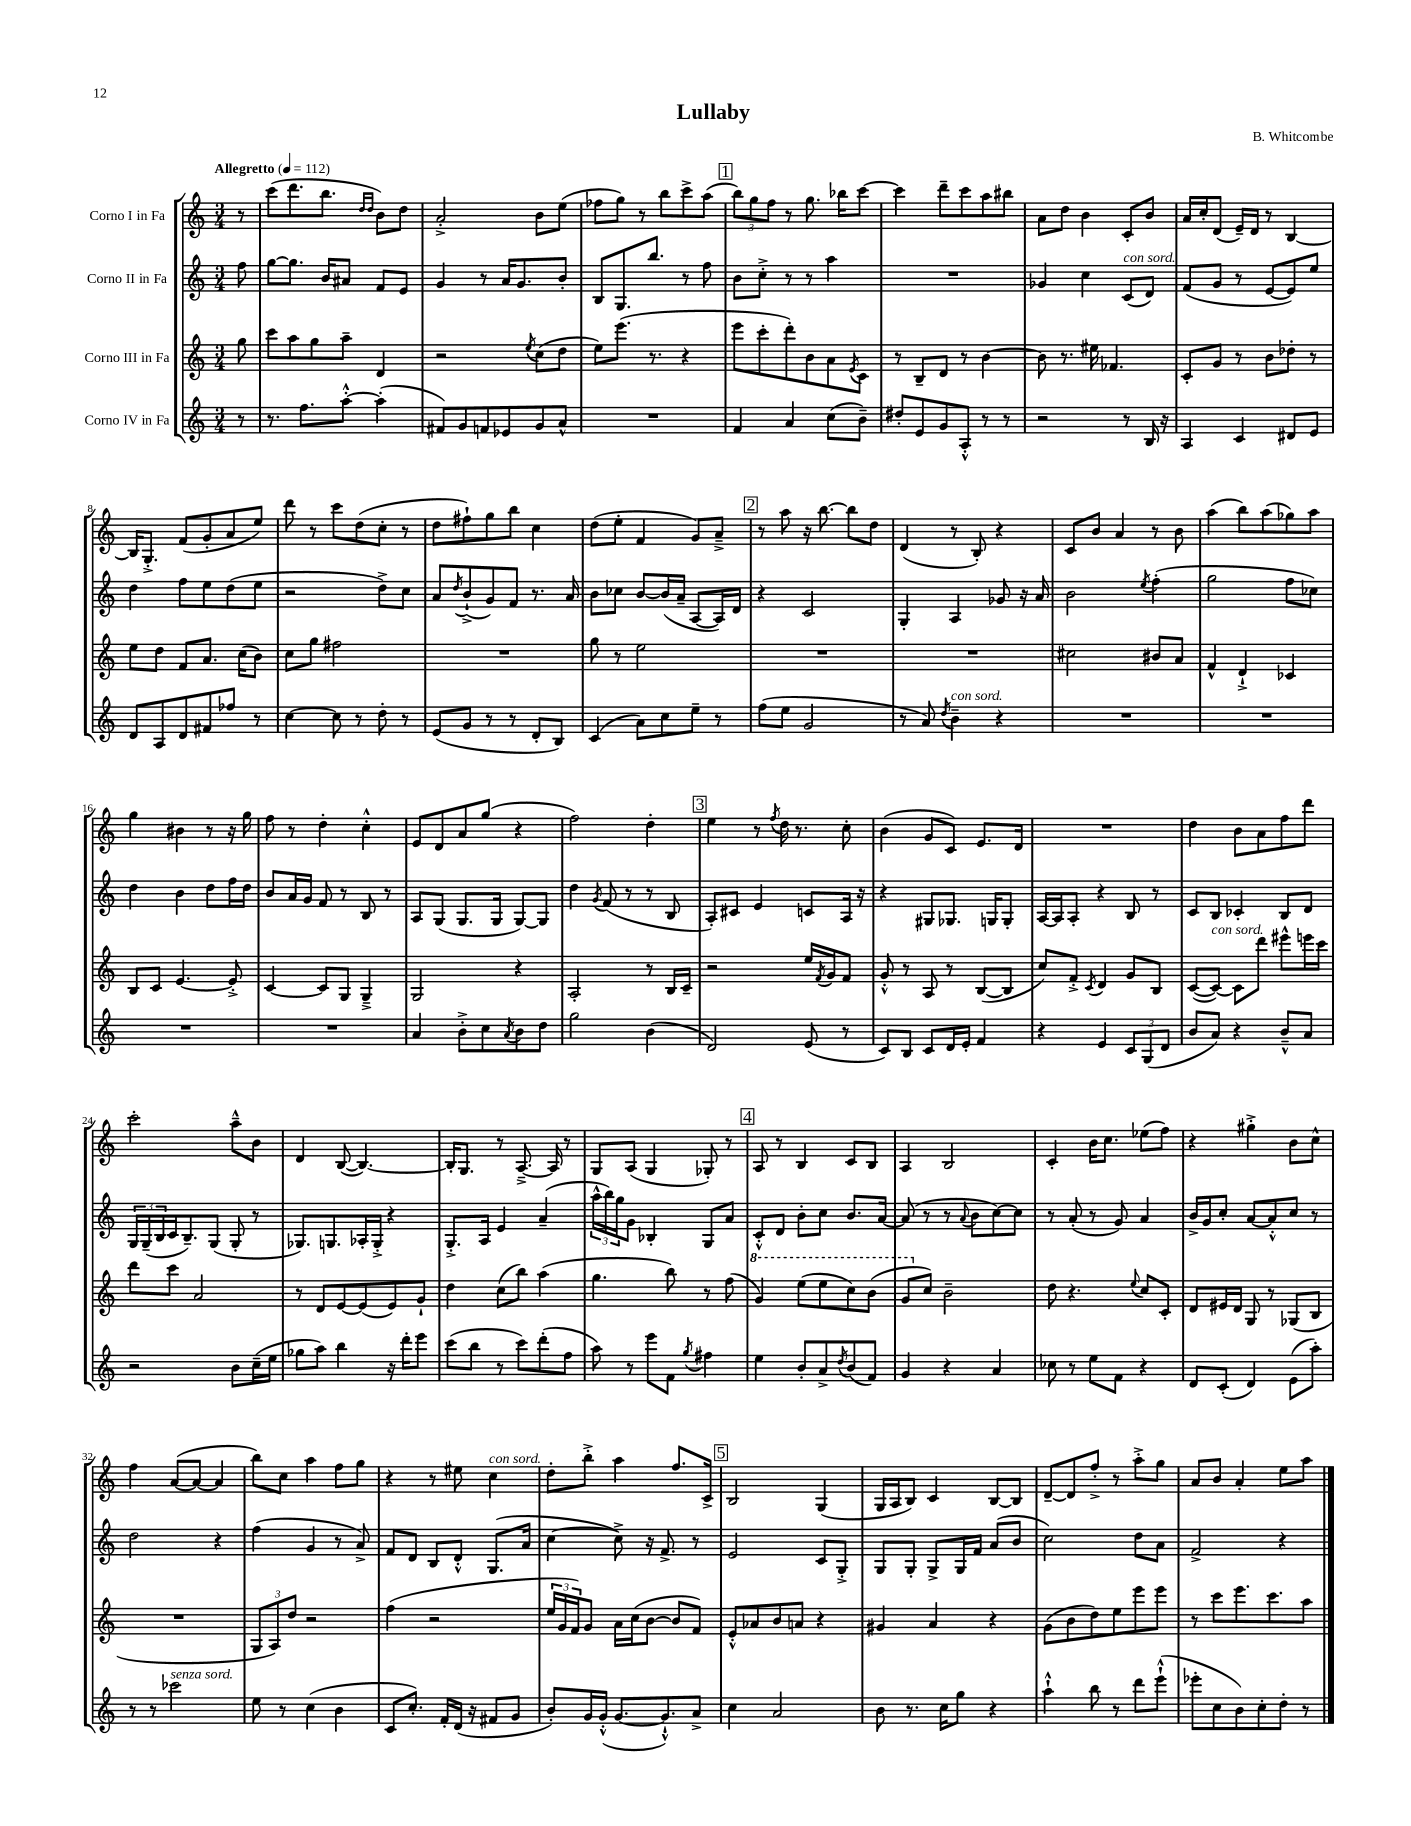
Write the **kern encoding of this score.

**kern	**kern	**kern	**kern
*staff4	*staff3	*staff2	*staff1
*clefG2	*clefG2	*clefG2	*clefG2
*k[]	*k[]	*k[]	*k[]
*M3/4	*M3/4	*M3/4	*M3/4
*MM112	*MM112	*MM112	*MM112
8r	8gg\	8ff\	8r
=	=	=	=
8.r	8ccc\L	[8gg\L	(8ccc\L
.	8aa\	8.gg\]J	8.ddd\
8.ff\L	.	.	.
.	8gg\	.	.
.	.	16b/LK	8.bb\J
[8aa'^^\J	8aa~\J	8a#/J	.
.	.	.	16qqdd/LL
.	.	.	16qqdd/JJ
(4aa'\]	4d/	8f/L	8b\L)
.	.	8e/J	8dd\J
=	=	=	=
8f#/L)	2r	4g/	2a'^/
8g/	.	.	.
8f/	.	8r	.
8e-/	.	16a/LK	.
.	.	8.g/	.
.	8qee/	.	.
8g/	(8cc\L	.	8b\L
8a^^/J	8dd\J	8b'/J	(8ee\J
=	=	=	=
2.r	8ee\L)	8B/L	8ff-\L
.	(8.eee\J	8.G/	8gg\J)
.	.	.	8r
.	8.r	8.bb/J	.
.	.	.	8bb\L
.	4r	8r	8ccc^\
.	.	8ff\	(8aa\J
=	=	=	=
4f/	8eee\L	8b\L	12bb\L)
.	.	.	12gg\
.	8ccc'\	8cc'^\J	.
.	.	.	12ff\J
4a/	8ddd'\)	8r	8r
.	8b\	8r	8.gg\
(8cc\L	8a\	4aa\	.
.	.	.	16bb-\LK
.	8qe/	.	.
8b~\J)	8c\J	.	[8ccc\J
=	=	=	=
8dd#'/L	8r	2.r	4ccc\]
8e/	8B~/L	.	.
8g/	8d/J	.	8ddd~\L
8A'^^/J	8r	.	8ccc\
8r	[4b\	.	8aa\
8r	.	.	8bb#\J
=	=	=	=
2r	8b\]	4g-/	8a\L
.	8.r	.	8dd\J
.	.	4cc\	4b\
.	16ee#\	.	.
.	4.f-/	.	.
8r	.	(8c/L	8c'/L
16B/	.	8d/J)	8b/J
16r	.	.	.
=	=	=	=
4A/	8c'/L	(8f/L	16a/LL
.	.	.	16cc'/J
.	8g/J	8g/J	(8d/J
4c/	8r	8r	16e~/LL)
.	.	.	16d/JJ
.	8b\L	[8e/L	8r
8d#/L	8dd-'\J	8e/])	[4B/
8e/J	8r	8ee/J	.
=	=	=	=
8d/L	8ee\L	4dd\	16B/]LK
.	.	.	8.G'^/J
8A/	8dd\J	.	.
8d/	8f/L	8ff\L	(8f/L
8f#/	8.a/J	8ee\	8g'/
8ff-/J	.	(8dd\	8a/
.	(16cc\LK	.	.
8r	8b\J)	8ee\J	8ee/J)
=	=	=	=
[4cc\	8cc\L	2r	8ddd\
.	8gg\J	.	8r
8cc\]	2ff#\	.	8ccc\L
8r	.	.	(8dd\
8dd'\	.	8dd^\L)	8cc'\J
8r	.	8cc\J	8r
=	=	=	=
(8e/L	2.r	8a/L	8dd\L
.	.	8qdd/	.
8g/J	.	(8b`^/	8ff#`\)
8r	.	8g/)	8gg\
8r	.	8f/J	8bb\J
8d'/L	.	8.r	4cc\
8B/J)	.	.	.
.	.	16a/	.
=	=	=	=
(4c/	8gg\	8b\L	(8dd\L
.	8r	8cc-\J	8ee'\J
8a\L)	2ee\	[8b/L	4f/
8cc\	.	(16b/]L	.
.	.	16a~/JJ	.
8ee~\J	.	[8A/L	8g/L)
8r	.	16A/]L)	8a~^/J
.	.	16d/JJ	.
=	=	=	=
(8ff\L	2.r	4r	8r
8ee\J	.	.	8aa\
2g/	.	2c/	16r
.	.	.	[8.bb\
.	.	.	8bb\]L
.	.	.	8dd\J
=	=	=	=
8r	2.r	4G'/	(4d/
8a/)	.	.	.
8qdd/	.	.	.
4b~\	.	4A/	8r
.	.	.	8B'/)
4r	.	8g-/	4r
.	.	16r	.
.	.	16a/	.
=	=	=	=
2.r	2cc#\	2b\	8c/L
.	.	.	8b/J
.	.	.	4a/
.	.	8qee/	.
.	8b#/L	(4ff'\	8r
.	8a/J	.	8b\
=	=	=	=
2.r	4f^^/	2gg\	(4aa\
.	4d`^/	.	8bb\L)
.	.	.	(8aa\
.	4c-/	8ff\L	8gg-\)
.	.	8cc-\J)	8aa\J
=	=	=	=
2.r	8B/L	4dd\	4gg\
.	8c/J	.	.
.	[4.e/	4b\	4b#\
.	.	8dd\L	8r
.	8e'^/]	16ff\L	16r
.	.	16dd\JJ	16gg\
=	=	=	=
2.r	[4c/	8b/L	8ff\
.	.	16a/L	8r
.	.	16g/JJ	.
.	8c/]L	8f/	4dd'\
.	8G/J	8r	.
.	4G~^/	8B/	4cc'^^\
.	.	8r	.
=	=	=	=
4a/	2G/	8A/L	8e/L
.	.	(8G/J	8d/
8b'^\L	.	8.G/L	8a/
8cc\	.	.	(8gg/J
.	.	16G/Jk	.
8qa/	.	.	.
8b\	4r	[8G/L)	4r
8dd\J	.	8G/]J	.
=	=	=	=
2gg\	2A'/	4dd\	2ff\)
.	.	8qg/	.
.	.	(8f/	.
.	.	8r	.
(4b\	8r	8r	4dd'\
.	16B/LL	8B/	.
.	16c~/JJ	.	.
=	=	=	=
2d/)	2r	8A'/L)	4ee\
.	.	8c#/J	.
.	.	4e/	8r
.	.	.	8qff/
.	.	.	16dd\
.	.	.	8.r
(8e/	16ee/LL	8c/L	.
.	8qf/	.	.
.	16g/J	.	.
8r	8f/J	16A/Jk	8cc'\
.	.	16r	.
=	=	=	=
8c/L)	8g'^^/	4r	(4b\
8B/J	8r	.	.
8c/L	8A/	8G#/L	8g/L
16d/L	8r	8.G-/J	8c/J)
16e'/JJ	.	.	.
4f/	([8B/L	.	8.e/L
.	.	16G/LK	.
.	8B/]J	8G'/J	.
.	.	.	16d/Jk
=	=	=	=
4r	8cc/L)	[16A/LL	2.r
.	.	16A/]J	.
.	8f'^/J	8A'/J	.
.	8qc/	.	.
4e/	4d/	4r	.
12c/L	8g/L	8B/	.
(12G/	.	.	.
.	8B/J	8r	.
12d/J	.	.	.
=	=	=	=
8b/L	([8c/L	8c/L	4dd\
8a/J)	8c/_J)	8B/J	.
4r	8c\]L	4c-'/	8b\L
.	8ddd\J	.	8a\
8b~^^/L	8eee#^^\L	8B/L	8ff\
8a/J	16eee\L	8d/J	8ddd\J
.	16ccc\JJ	.	.
=	=	=	=
2r	8ddd\L	24G/LL	2ccc'\
.	.	(24G~/	.
.	.	24B/	.
.	8ccc\J	16c/J	.
.	.	8.B~/)	.
.	2a/	.	.
.	.	(8G/J	.
8b\L	.	8G'/	8aa~^^\L
(16cc~\L	.	8r	8b\J
16ee\JJ	.	.	.
=	=	=	=
8gg-\L	8r	8.G-/L)	4d/
8aa\J)	8d/L	.	.
.	.	8.G/	.
4bb\	[8e/	.	([8B/
.	(8e/]	16A-'/L	4.B/_)
.	.	16G'^/JJ	.
16r	8e/)	4r	.
16ddd'\LK	.	.	.
8eee\J	8g`/J	.	.
=	=	=	=
(8ccc\L	4dd\	8.G'^/L	16B'/]LK
.	.	.	8.G/J
8bb\J	.	.	.
.	.	16A/Jk	.
8r	(8cc\L	4e/	8r
8ccc\L)	8bb\J)	.	[8.A~^/
(8ddd'\	(4aa\	(4a~/	.
.	.	.	16A/]
8ff\J	.	.	8r
=	=	=	=
8aa\)	4.gg\	24aa^^\LL	8G/L
.	.	24bb\)	.
.	.	24gg\J	.
8r	.	8g\J	(8A/J
8eee\L	.	4B-'/	4G/
8f\J	8bb\)	.	.
8qgg/	.	.	.
4ff#\	8r	8G/L	8G-'/)
.	(8ff\	8a/J	8r
=	=	=	=
4ee\	4gg/)	8c'^^/L	8A/
.	.	8d/J	8r
8b'/L	(8eee\L	8b'\L	4B/
8a^/	8eee\	8cc\J	.
8qdd/	.	.	.
(8b/	8ccc\)	8.b/L	8c/L
8f/J)	(8bb\J	.	8B/J
.	.	[16a/Jk	.
=	=	=	=
4g/	8gg/L	(8a/]	4A/
.	8cc/J)	8r	.
4r	2b~\	8r	2B/
.	.	8qqa/	.
.	.	8b\L	.
4a/	.	[8cc\)	.
.	.	8cc\]J	.
=	=	=	=
8cc-\	8dd\	8r	4c'/
8r	4.r	(8a'/	.
8ee\L	.	8r	16b\LK
.	.	.	8.cc\J
8f\J	.	8g/)	.
.	8qqee/	.	.
4r	8cc/L	4a/	(8ee-\L
.	8c'/J	.	8ff\J)
=	=	=	=
8d/L	8d/L	16b^/LL	4r
.	.	16g/J	.
(8c'/J	16e#/L	8cc'/J	.
.	16d/JJ	.	.
4d/)	8G/	[8a/L	4gg#'^\
.	8r	8a'^^/]	.
(8e\L	(8G-/L	8cc/J	8b\L
8aa'\J)	8B/J	8r	8cc^^\J
=	=	=	=
8r	2.r	2dd\	4ff\
8r	.	.	.
2ccc-\	.	.	([8a/L
.	.	.	8a/_J
.	.	4r	4a/]
=	=	=	=
8ee\	12G/L	(4ff\	8bb\L)
.	12A/)	.	.
8r	.	.	8cc\J
.	12dd/J	.	.
(4cc\	2r	4g/	4aa\
4b\	.	8r	8ff\L
.	.	8a^/)	8gg\J
=	=	=	=
8c/L	(4ff\	8f/L	4r
8.cc'/J)	.	8d/J	.
.	2r	8B/L	8r
16f'/LL	.	.	.
(16d/JJ	.	8d'^^/J	8ee#\
16r	.	.	.
8f#/L	.	(8.G/L	4cc\
8g/J	.	.	.
.	.	16a/Jk	.
=	=	=	=
8b'/L)	24ee/LL	[4cc\	8dd'\L
.	24g/	.	.
.	24f/J)	.	.
16g/L	8g/J	.	8bb'^\J
(16g'^^/JJ	.	.	.
[8.g/L	16a\LL	8cc^\])	4aa\
.	(16cc\J	.	.
.	[8b\J	16r	.
8.g`^^/])	.	8.f^/	.
.	8b/]L	.	8.ff/L
8a^/J	8f/J)	8r	.
.	.	.	16c^/Jk
=	=	=	=
4cc\	8e'^^/L	2e/	2B/
.	8a-/	.	.
2a/	8b/	.	.
.	8a/J	.	.
.	4r	8c/L	(4G/
.	.	8G'^/J	.
=	=	=	=
8b\	4g#/	8G/L	16G/LL
.	.	.	16A/J
8.r	.	8G'/J	8B/J)
.	4a/	8G^/L	4c/
16cc\LK	.	.	.
8gg\J	.	16G/L	.
.	.	16f/JJ	.
4r	4r	(8a/L	[8B/L
.	.	8b/J	8B/]J
=	=	=	=
4aa`^^\	(8g\L	2cc\)	[8d~/L
.	8b\	.	8d/]
8bb\	8dd\)	.	8ff'^/J
8r	8ee\	.	8r
8ddd\L	8eee\	8dd\L	8aa'^\L
(8eee`^^\J	8eee\J	8a\J	8gg\J
=	=	=	=
8eee-'\L	8r	2f^/	8a/L
8cc\	8ccc\L	.	8b/J
8b\)	8.eee\	.	4a'/
8cc'\	.	.	.
.	8.ccc\	.	.
8dd'\J	.	4r	8ee\L
8r	8aa\J	.	8aa\J
==	==	==	==
*-	*-	*-	*-
